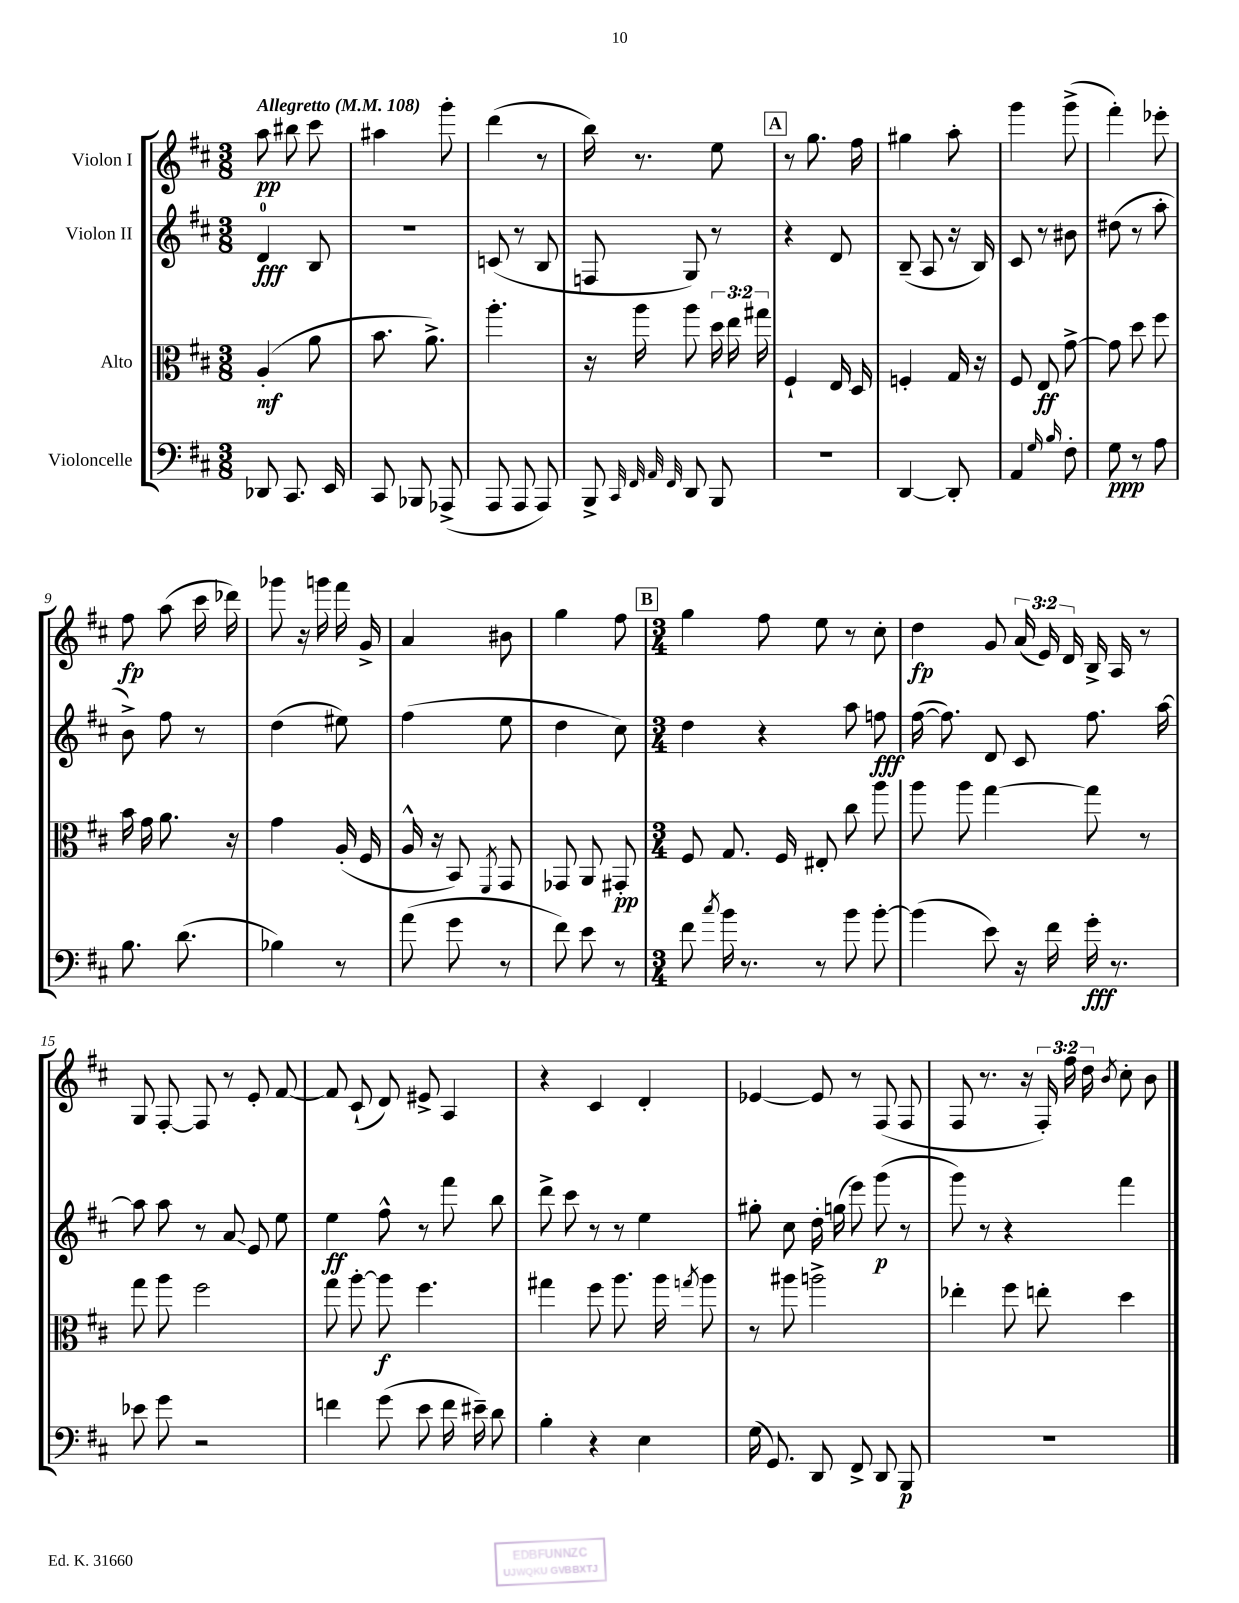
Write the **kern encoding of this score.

**kern	**kern	**kern	**kern
*staff4	*staff3	*staff2	*staff1
*clefF4	*clefC3	*clefG2	*clefG2
*k[f#c#]	*k[f#c#]	*k[f#c#]	*k[f#c#]
*M3/8	*M3/8	*M3/8	*M3/8
*MM108	*MM108	*MM108	*MM108
8DD-	(4A'	4d	8aa
8.CC#	.	.	8bb#
.	8a	8B	8ccc#
16EE	.	.	.
=	=	=	=
8CC#	8.b	4.r	4aa#
8BBB-	.	.	.
.	8.a^)	.	.
(8AAA-^	.	.	8ggg'
=	=	=	=
8AAA	4.aa'	(8c	(4ddd
8AAA	.	8r	.
8AAA)	.	8B	8r
=	=	=	=
8BBB^	16r	8F	16bb)
.	16aa	.	8.r
32qqCC#	.	.	.
32qqFF#	.	.	.
32qqAA	.	.	.
32qqFF#	.	.	.
8DD	8aa	8G)	.
8BBB	24dd	8r	8ee
.	24ee	.	.
.	24gg#	.	.
=	=	=	=
4.r	4F#`	4r	8r
.	.	.	8.gg
.	16E	8d	.
.	16D	.	16ff#
=	=	=	=
[4DD	4F'	(8B~	4gg#
.	.	8A	.
8DD']	16G	16r	8aa'
.	16r	16B)	.
=	=	=	=
4AA	8F#	8c#	4ggg
.	8E	8r	.
16qqG	.	.	.
16qqB	.	.	.
8F#'	[8g^	8b#	(8ggg^
=	=	=	=
8G	8g]	(8dd#	4fff#')
8r	8dd	8r	.
8A	8ff#	8aa'	8eee-'
=	=	=	=
8.B	16b	8b^)	8ff#
.	16g	.	.
.	8.a	8ff#	(8aa
(8.d	.	.	.
.	.	8r	16ccc#
.	16r	.	16ddd-)
=	=	=	=
4B-)	4g	(4dd	8ggg-
.	.	.	16r
.	.	.	16ggg
8r	(16A'	8ee#)	16fff#
.	16F#	.	16g^
=	=	=	=
(8a	16A^^	(4ff#	4a
.	16r	.	.
8g	8BB)	.	.
.	8qFF#	.	.
8r	8GG	8ee	8b#
=	=	=	=
8f#)	8GG-	4dd	4gg
8e	8AA	.	.
8r	8GG#'	8cc#)	8ff#
=	=	=	=
*M3/4	*M3/4	*M3/4	*M3/4
8f#	8F#	4dd	4gg
8qcc#	.	.	.
16b	8.G	.	.
8.r	.	.	.
.	.	4r	8ff#
.	16F#	.	.
8r	8E#'	.	8ee
8b	8cc#	8aa	8r
[8b'	8aa	8ff	8cc#'
=	=	=	=
(4b]	8aa	([16ff#	4dd
.	.	8.ff#])	.
.	8aa	.	.
8e)	[4gg	8d	8g
16r	.	8c#	(24a
.	.	.	24e)
16f#	.	.	.
.	.	.	24d
16g'	8gg]	8.ff#	16B^
8.r	.	.	16A
.	8r	.	8r
.	.	[16aa	.
=	=	=	=
8e-	8gg	8aa]	8G
8g	8aa	8aa	[8F#'
2r	2ff#	8r	8F#]
.	.	8a	8r
.	.	8e	8e'
.	.	8ee	[8f#
=	=	=	=
4f	8gg	4ee	8f#]
.	[8aa'	.	(8c#`
(8g	8aa]	8ff#^^	8d)
8e	4.ff#	8r	8e#^
16f	.	8fff#	4A
16e#~)	.	.	.
8d	.	8bb	.
=	=	=	=
4B'	4gg#	8ddd^	4r
.	.	8ccc#	.
4r	8ff#	8r	4c#
.	8.aa	8r	.
4E	.	4ee	4d'
.	16aa	.	.
.	8qgg	.	.
.	8aa	.	.
=	=	=	=
(16G	8r	8gg#'	[4e-
8.GG)	.	.	.
.	8aa#	8cc#	.
8DD	2aa^	16dd'	8e-]
.	.	(16gg	.
8FF#^	.	8eee)	8r
8DD	.	(8ggg	(8F#
8BBB	.	8r	8F#
=	=	=	=
2.r	4ee-'	8ggg)	8F#
.	.	8r	8.r
.	8ff#	4r	.
.	.	.	16r
.	8ee'	.	24F#')
.	.	.	24ff#
.	.	.	24dd
.	.	.	8qb
.	4dd	4fff#	8cc#'
.	.	.	8b
==	==	==	==
*-	*-	*-	*-
